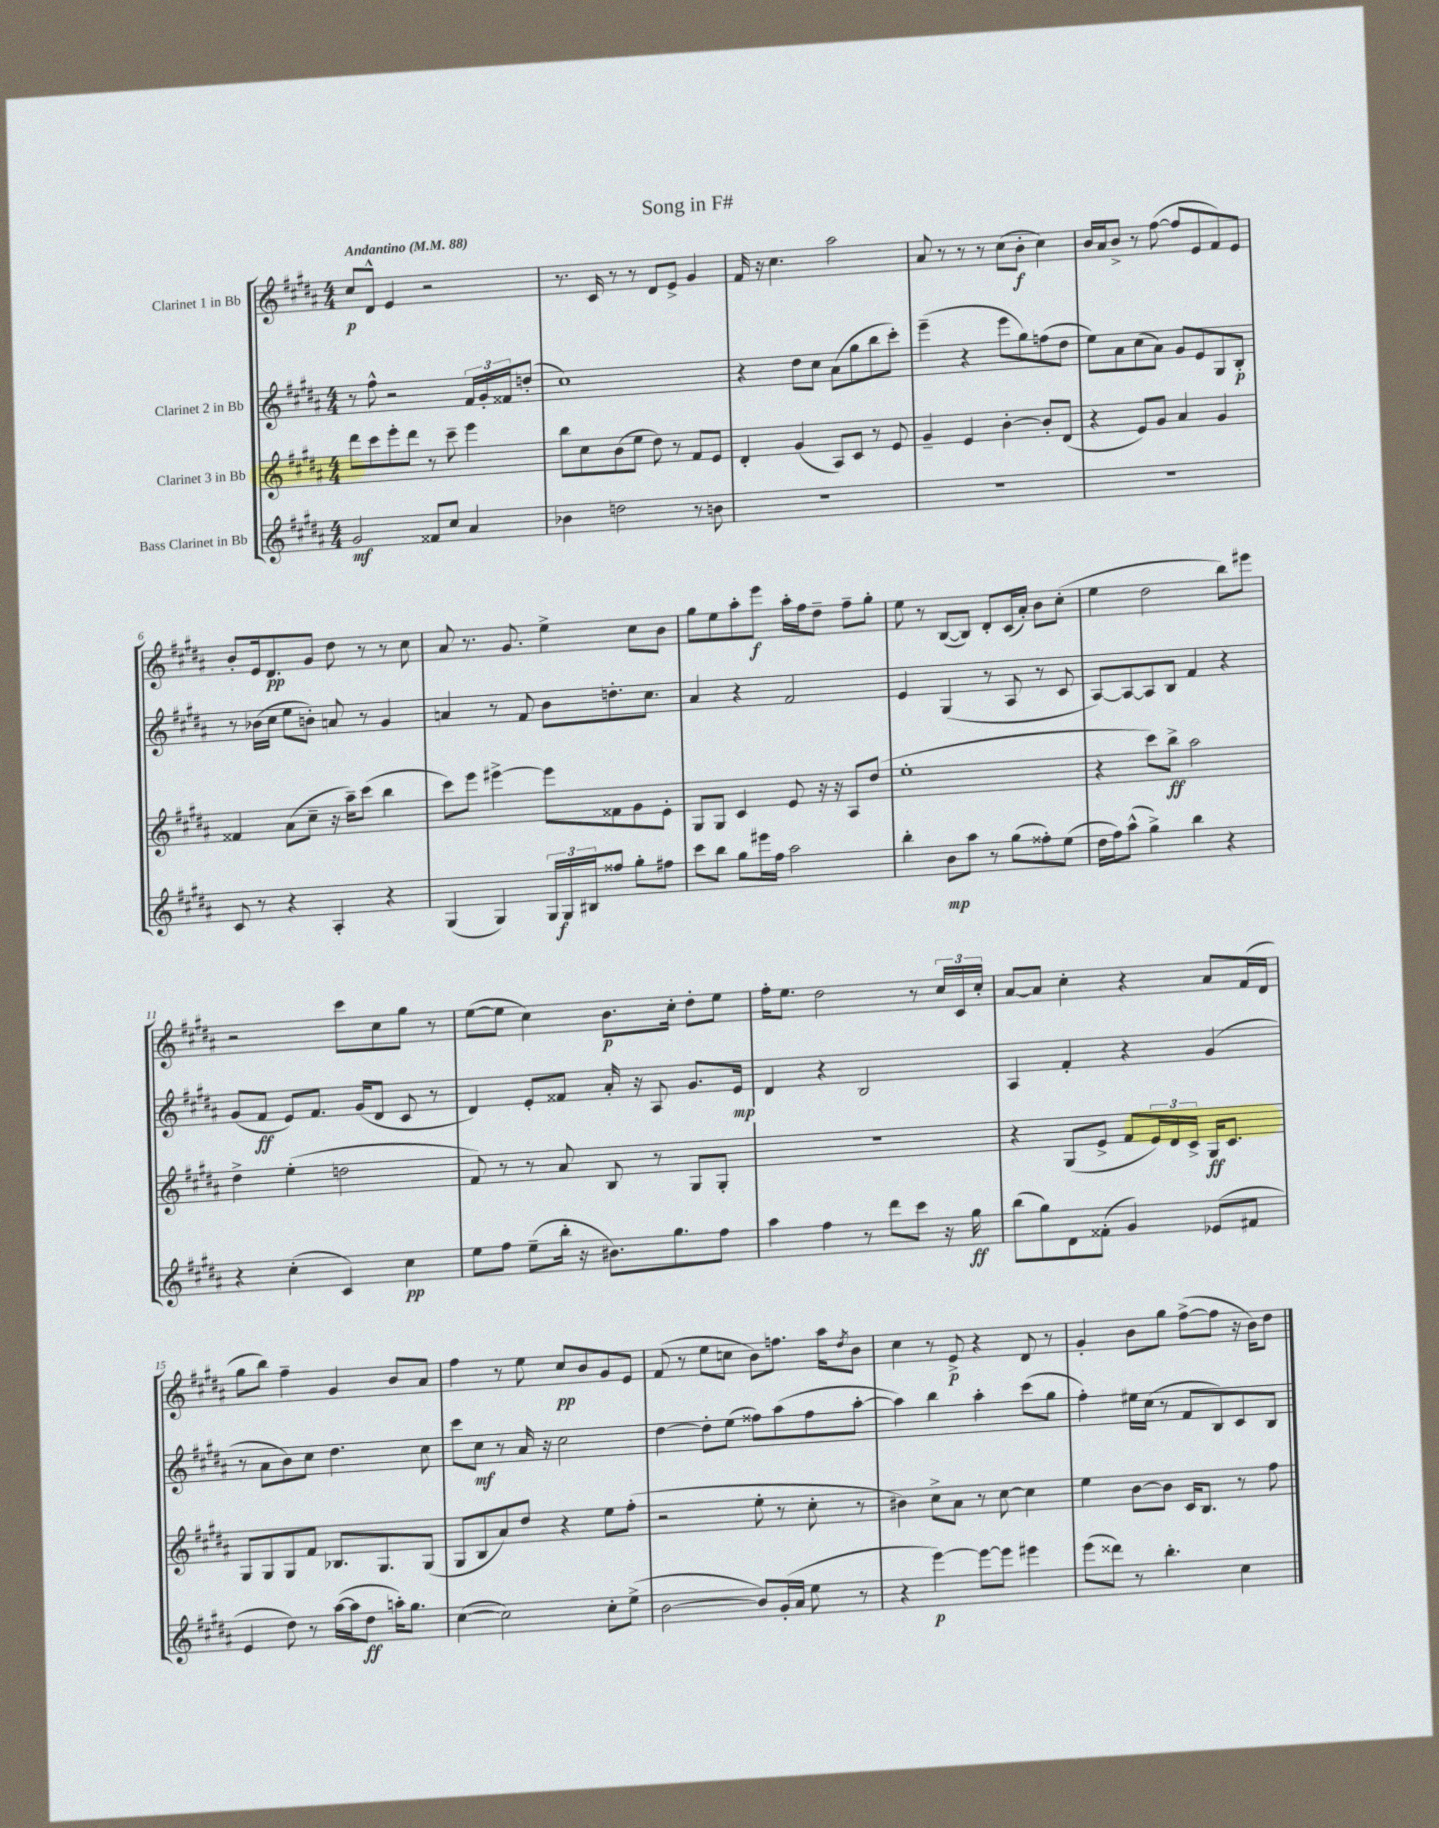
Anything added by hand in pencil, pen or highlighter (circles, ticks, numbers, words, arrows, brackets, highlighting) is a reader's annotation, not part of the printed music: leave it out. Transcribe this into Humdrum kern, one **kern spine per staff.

**kern	**dynam	**kern	**dynam	**kern	**dynam	**kern	**dynam
*part4	*part4	*part3	*part3	*part2	*part2	*part1	*part1
*staff4	*staff4	*staff3	*staff3	*staff2	*staff2	*staff1	*staff1
*I"Bass Clarinet in Bb	*	*I"Clarinet 3 in Bb	*	*I"Clarinet 2 in Bb	*	*I"Clarinet 1 in Bb	*
*clefG2	*	*clefG2	*	*clefG2	*	*clefG2	*
*k[f#c#g#d#a#]	*	*k[f#c#g#d#a#]	*	*k[f#c#g#d#a#]	*	*k[f#c#g#d#a#]	*
*M4/4	*	*M4/4	*	*M4/4	*	*M4/4	*
*MM88	*	*MM88	*	*MM88	*	*MM88	*
=1	=1	=1	=1	=1	=1	=1	=1
!	!	!	!	!	!	!LO:TX:a:B:t=Andantino	!
2g#/	mf	8ddd#\L	.	8r	.	8cc#/L	p
.	.	8ccc#\	.	8ff#^^\	.	8d#^^/J	.
.	.	8eee'\	.	2r	.	4e/	.
.	.	8ddd#\J	.	.	.	.	.
8f##X/L	.	8r	.	.	.	2r	.
8cc#/J	.	8ccc#~\	.	.	.	.	.
4a#/	.	4eee\	.	24f#/LL	.	.	.
.	.	.	.	24g#'/	.	.	.
.	.	.	.	24f##X/J	.	.	.
.	.	.	.	(8ddn'/J	.	.	.
=2	=2	=2	=2	=2	=2	=2	=2
4b-X\	.	8bb\L	.	1cc#)	.	8.r	.
.	.	8cc#\	.	.	.	.	.
.	.	.	.	.	.	16c#/	.
2ddn\	.	(8b\	.	.	.	8r	.
.	.	8ee\J	.	.	.	8r	.
.	.	8dd#\)	.	.	.	8d#/L	.
.	.	8r	.	.	.	8e^/J	.
8r	.	8f#/L	.	.	.	4g#/	.
8bn\	.	8e/J	.	.	.	.	.
=3	=3	=3	=3	=3	=3	=3	=3
1r	.	4d#'/	.	4r	.	16f#/	.
.	.	.	.	.	.	16r	.
.	.	.	.	.	.	4.cc#\	.
.	.	(4g#/	.	8dd#\L	.	.	.
.	.	.	.	8cc#\J	.	.	.
.	.	8A#/L)	.	(8a#\L	.	2aa#\	.
.	.	8c#/J	.	8gg#\	.	.	.
.	.	8r	.	8bb\	.	.	.
.	.	8e/	.	8ccc#'\J)	.	.	.
=4	=4	=4	=4	=4	=4	=4	=4
1r	.	4g#~/	.	(4eee~\	.	8a#/	.
.	.	.	.	.	.	8r	.
.	.	4e/	.	4r	.	8r	.
.	.	.	.	.	.	8r	.
.	.	[4b'\	.	8eee\L	.	(8cc#\L	.
.	.	.	.	8gg#\)	.	8b'\J	f
.	.	8b'/L]	.	(8ffn\	.	4cc#\)	.
.	.	(8d#/J	.	8dd#\J	.	.	.
=5	=5	=5	=5	=5	=5	=5	=5
1r	.	4r	.	8ee\L)	.	16b/LL	.
.	.	.	.	.	.	16a#/J	.
.	.	.	.	8a#\	.	8b^/J	.
.	.	8e/L)	.	(8cc#\	.	8r	.
.	.	8g#/J	.	8a#\J)	.	([8ff#\	.
.	.	4a#/	.	8g#/L	.	8ff#/L]	.
.	.	.	.	8e/	.	8e/	.
.	.	4g#/	.	8G#/	.	8f#/)	.
.	.	.	.	8B'/J	p	8e/J	.
!!LO:LB:g=z
=6	=6	=6	=6	=6	=6	=6	=6
8c#/	.	4f##X/	.	8r	.	8b'/L	.
8r	.	.	.	(16b-X\LL	.	16e/k	.
.	.	.	.	16cc#\JJ	.	8.d#/	pp
4r	.	(8a#\L	.	8ee\L	.	.	.
.	.	8cc#~\J	.	8bn'\J)	.	8g#/J	.
4A#'/	.	16r	.	8an/	.	8dd#\	.
.	.	16aa#~\KL)	.	.	.	.	.
.	.	(8ccc#\J	.	8r	.	8r	.
4r	.	4bb\	.	4g#/	.	8r	.
.	.	.	.	.	.	8cc#\	.
=7	=7	=7	=7	=7	=7	=7	=7
(4G#/	.	8ccc#\L)	.	4an/	.	8a#/	.
.	.	8eee\J	.	.	.	8.r	.
4G#/)	.	[4eee#X^\	.	8r	.	.	.
.	.	.	.	.	.	8.g#/	.
.	.	.	.	8f#/	.	.	.
24G#/LL	.	8eee#\L]	.	8b\L	.	4ee^\	.
24G#/	f	.	.	.	.	.	.
24B#X/J	.	.	.	.	.	.	.
8ff##X/J	.	8f##X\	.	8.ddn'\	.	.	.
8gg#'\L	.	8g#\	.	.	.	8cc#\L	.
.	.	.	.	8.cc#\J	.	.	.
8ff#X\J	.	8e'\J	.	.	.	8b\J	.
=8	=8	=8	=8	=8	=8	=8	=8
8ccc#\L	.	8G#/L	.	4a#/	.	8gg#\L	.
8bb\J	.	8G#/J	.	.	.	8ee\	.
8gg#\L	.	4c#/	.	4r	.	8aa#'\	.
16eee#X\L	.	.	.	.	.	8eee\J	f
16ff#\JJ	.	.	.	.	.	.	.
2aa#\	.	8e/	.	2f#/	.	16aa#'\LL	.
.	.	.	.	.	.	16ff#\J	.
.	.	16r	.	.	.	8dd#~\J	.
.	.	16r	.	.	.	.	.
.	.	8A#/L	.	.	.	8ff#~\L	.
.	.	(8dd#/J	.	.	.	8gg#'\J	.
=9	=9	=9	=9	=9	=9	=9	=9
4bb'\	.	1ee'	.	4e/	.	8ee\	.
.	.	.	.	.	.	8r	.
8b\L	mp	.	.	(4G#/	.	([8B/L	.
8aa#\J	.	.	.	.	.	8B/J])	.
8r	.	.	.	8r	.	8d#'/L	.
(8gg#\L	.	.	.	8A#/	.	(16c#/L	.
.	.	.	.	.	.	16a#'/JJ)	.
8ff##X'\)	.	.	.	8r	.	8b\L	.
(8ee\J	.	.	.	8c#/	.	(8cc#'\J	.
=10	=10	=10	=10	=10	=10	=10	=10
16dd#\LL	.	4r	.	[8A#/L)	.	4ee\	.
16ff#\J)	.	.	.	.	.	.	.
(8aa#^^\J	.	.	.	8A#/_	.	.	.
4gg#^\)	.	8ccc#\L)	.	8A#/]	.	2dd#\	.
.	.	8bb^\J	ff	8B/J	.	.	.
4bb\	.	2aa#\	.	4f#/	.	.	.
4r	.	.	.	4r	.	8bb\L)	.
.	.	.	.	.	.	8eee#X\J	.
!!LO:LB:g=z
=11	=11	=11	=11	=11	=11	=11	=11
4r	.	4dd#^\	.	(8g#/L	.	2r	.
.	.	.	.	8f#/J	ff	.	.
(4cc#'\	.	(4ee'\	.	8e/L)	.	.	.
.	.	.	.	8.f#/J	.	.	.
4c#/)	.	2ddn\	.	.	.	8ccc#\L	.
.	.	.	.	(16g#/KL	.	.	.
.	.	.	.	8d#/J	.	8cc#\	.
4cc#\	pp	.	.	8c#/	.	8gg#\J	.
.	.	.	.	8r	.	8r	.
=12	=12	=12	=12	=12	=12	=12	=12
8ee\L	.	8f#/)	.	4d#/)	.	([8ee\L	.
8ff#\J	.	8r	.	.	.	8ee\J]	.
(8ee~\L	.	8r	.	8e'/L	.	4cc#\)	.
16bb'\Jk	.	8a#/	.	8f##X/J	.	.	.
16r	.	.	.	.	.	.	.
8.b#X\L)	.	8B/	.	16a#'/	.	8.b\L	p
.	.	.	.	16r	.	.	.
.	.	8r	.	8A#/	.	.	.
8.gg#\	.	.	.	.	.	16cc#'\Jk	.
.	.	8G#/L	.	8.g#/L	.	8dd#'\L	.
8ff#\J	.	8G#'/J	.	.	.	8ee\J	.
.	.	.	.	16e/Jk	mp	.	.
=13	=13	=13	=13	=13	=13	=13	=13
4aa#\	.	1r	.	4d#/	.	16ff#'\KL	.
.	.	.	.	.	.	8.ee\J	.
4ff#\	.	.	.	4r	.	2dd#\	.
8r	.	.	.	2B/	.	.	.
8ddd#\L	.	.	.	.	.	.	.
8ccc#\J	.	.	.	.	.	8r	.
16r	.	.	.	.	.	24cc#/LL	.
.	.	.	.	.	.	24c#/	.
16gg#\	ff	.	.	.	.	.	.
.	.	.	.	.	.	24cc#'/JJ	.
=14	=14	=14	=14	=14	=14	=14	=14
(8bb\L	.	4r	.	4A#/	.	[8a#/L	.
8gg#\)	.	.	.	.	.	8a#/J]	.
8d#\	.	(8G#/L	.	4f#'/	.	4cc#'\	.
(8f##X'\J	.	8e^/J	.	.	.	.	.
4g#/)	.	8f#/L	.	4r	.	4r	.
.	.	24e/L)	.	.	.	.	.
.	.	24d#/	.	.	.	.	.
.	.	24c#^/JJ	.	.	.	.	.
(8e-X/L	.	16G#/KL	ff	(4g#/	.	8a#/L	.
.	.	8.c#/J	.	.	.	.	.
8f#X/J	.	.	.	.	.	(16f#/L	.
.	.	.	.	.	.	16d#/JJ	.
!!LO:LB:g=z
=15	=15	=15	=15	=15	=15	=15	=15
4e/	.	8G#/L	.	8r	.	8gg#\L	.
.	.	8G#/	.	8a#\L	.	8bb\J)	.
8dd#\)	.	8G#/	.	8b\)	.	4ff#~\	.
8r	.	8f#/J	.	8cc#\J	.	.	.
([16aa#\LL	.	8.B-X/L	.	4.dd#\	.	4g#/	.
16aa#\J]	.	.	.	.	.	.	.
8dd#\J	ff	.	.	.	.	.	.
.	.	8.G#/	.	.	.	.	.
16aan'\KL)	.	.	.	.	.	8b/L	.
8.gg#\J	.	.	.	.	.	.	.
.	.	(8G#/J	.	8cc#\	.	8a#/J	.
=16	=16	=16	=16	=16	=16	=16	=16
([4cc#\	.	8G#/L	.	8ccc#\L	.	4ff#\	.
.	.	8B/	.	8cc#\J	mf	.	.
2cc#\])	.	8a#/)	.	8r	.	8r	.
.	.	8dd#/J	.	16a#/	.	8ee\	.
.	.	.	.	16r	.	.	.
.	.	4r	.	2cc#\	.	8cc#/L	pp
.	.	.	.	.	.	8b/	.
8cc#'\L	.	8ee\L	.	.	.	8g#/	.
(8ee^\J	.	(8ff#'\J	.	.	.	8e/J	.
=17	=17	=17	=17	=17	=17	=17	=17
[2b\	.	2r	.	[4dd#\	.	(8f#/	.
.	.	.	.	.	.	8r	.
.	.	.	.	8dd#'\L]	.	8ee\L	.
.	.	.	.	(8ee\J	.	8ccn\J	.
8b/L])	.	8ee'\	.	8ff##X\L)	.	8b\L)	.
(16g#'/L	.	8r	.	(8aa#\	.	8.ffn\J	.
16a#/JJ	.	.	.	.	.	.	.
8ee\	.	8cc#'\	.	8ff##\	.	.	.
.	.	.	.	.	.	16aa#\KL	.
.	.	.	.	.	.	8qdd#/	.
8r	.	8r	.	[8aa#'\J	.	8b\J	.
=18	=18	=18	=18	=18	=18	=18	=18
4r	.	4b#X\)	.	4aa#\])	.	4cc#\	.
[4eee\)	p	8cc#^\L	.	4bb\	.	8r	.
.	.	8a#\J	.	.	.	8e^/	p
8eee\L_	.	8r	.	4aa#'\	.	4r	.
8eee\J]	.	[8cc#\	.	.	.	.	.
4eee#X\	.	4cc#\]	.	(8ccc#\L	.	8d#/	.
.	.	.	.	8gg#\J	.	8r	.
=19	=19	=19	=19	=19	=19	=19	=19
(8eee\L	.	4ee\	.	4ff#'\)	.	4g#'/	.
8ddd##X\J)	.	.	.	.	.	.	.
8r	.	[8b\L	.	16ee#X\LL	.	8b\L	.
.	.	.	.	(16cc#\JJ	.	.	.
4.bb'\	.	8b\J]	.	8r	.	8gg#\J	.
.	.	16c#/KL	.	8f#/L	.	([8ff#^\L	.
.	.	8.B/J	.	.	.	.	.
.	.	.	.	8B/)	.	8ff#\J]	.
4cc#\	.	8r	.	8c#/	.	16r	.
.	.	.	.	.	.	16b\KL)	.
.	.	8ff#\	.	8B/J	.	8dd#\J	.
==	==	==	==	==	==	==	==
*-	*-	*-	*-	*-	*-	*-	*-
